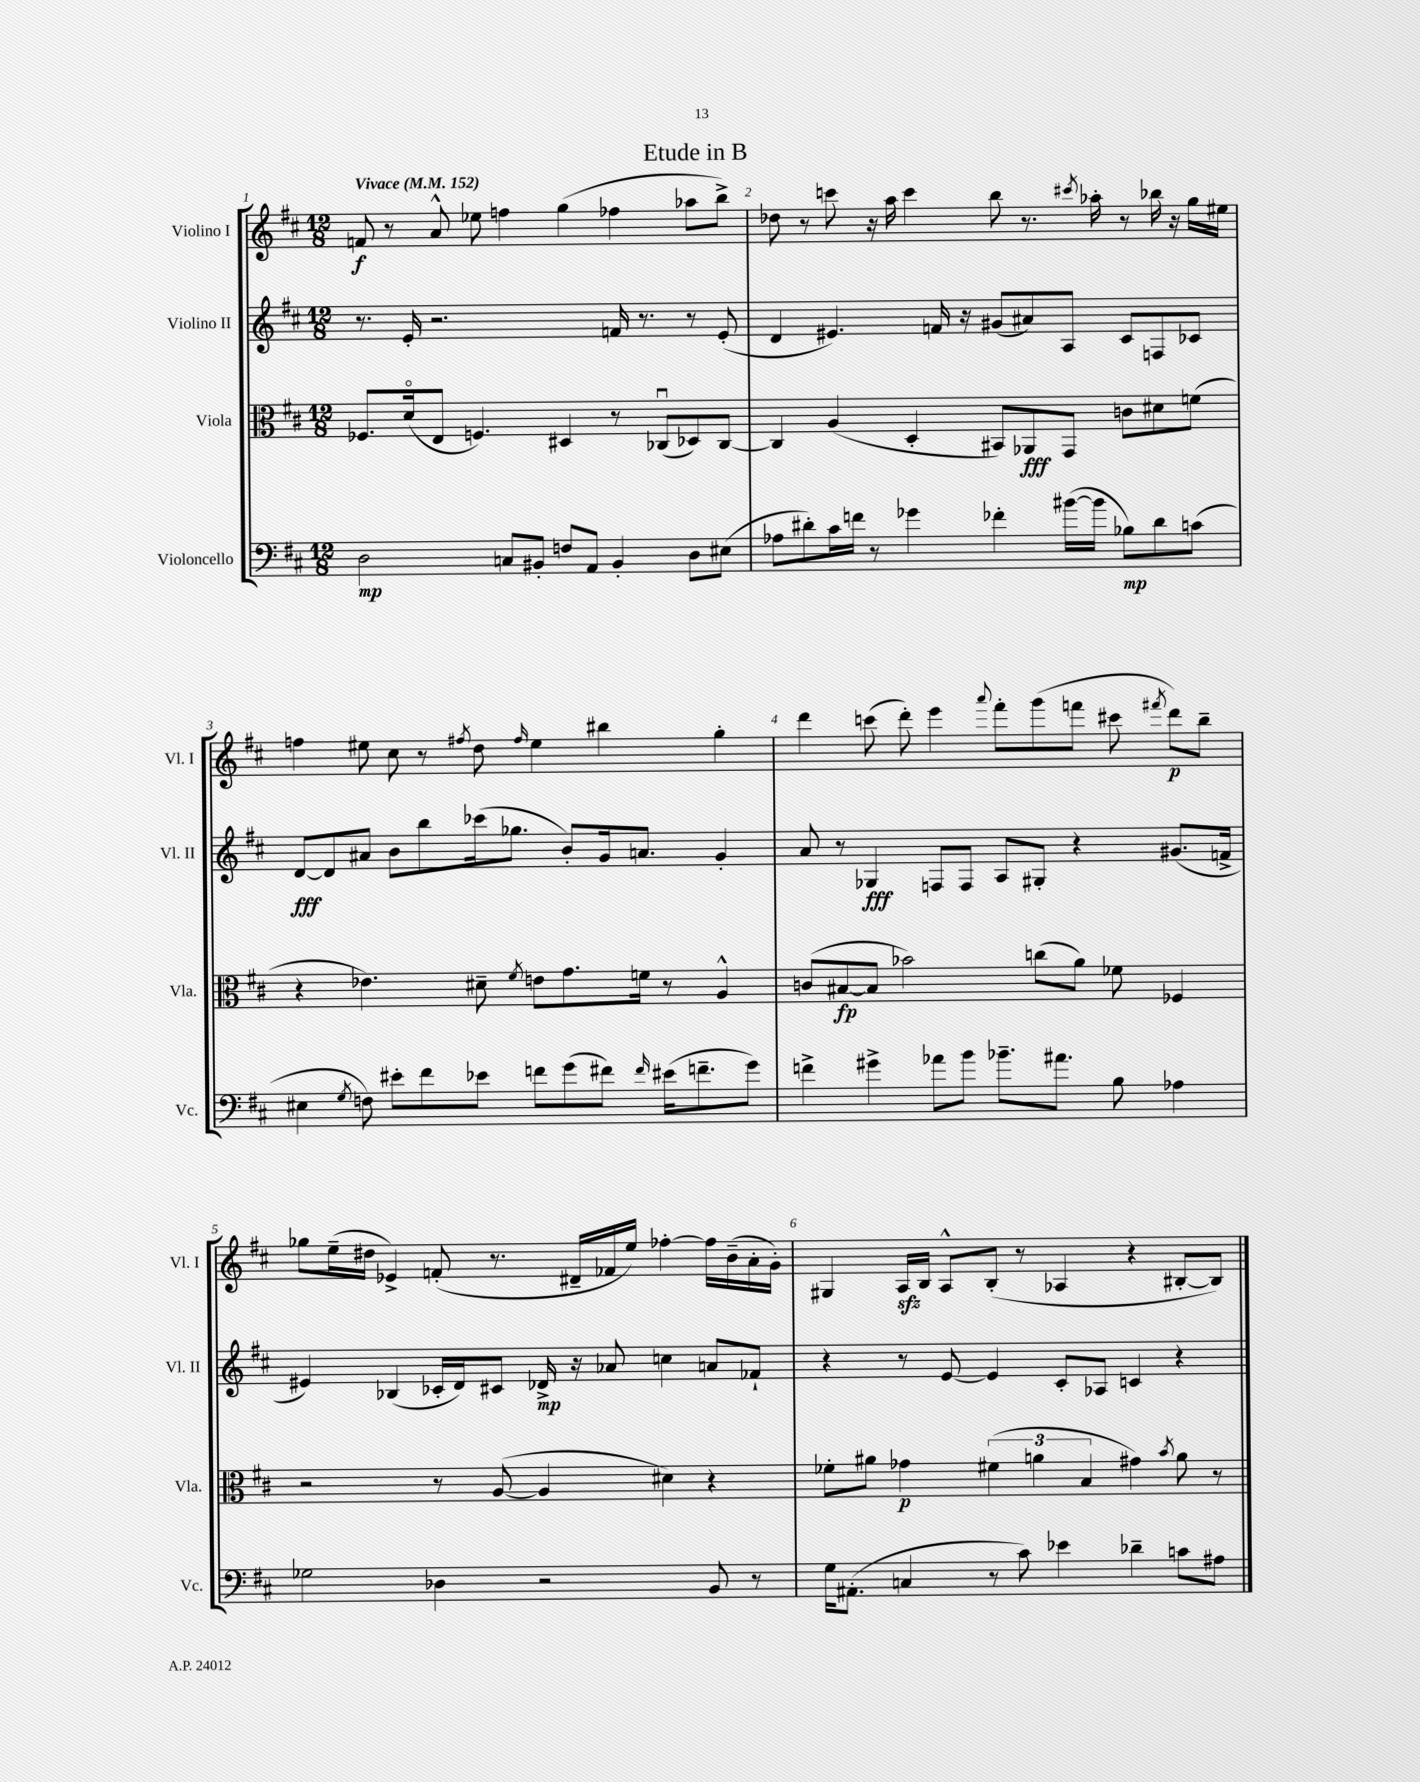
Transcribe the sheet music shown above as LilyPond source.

\header { title = "Etude in B" }
<<
\new StaffGroup <<
\new Staff = "s0" \with { instrumentName = "Violino I" shortInstrumentName = "Vl. I" } {
    \clef treble \key d \major \numericTimeSignature \time 12/8 \tempo "Vivace" 4 = 152
    \autoBeamOff f'8\f r8 a'8-^ ees''8 f''4 g''4( fes''4 aes''8[ b''8]->) |
    des''8 r8 c'''8 r16 a''16 c'''4 b''8 r8. \acciaccatura { cis'''8 } aes''16-. r8 bes''16 r16 g''16[ eis''16] |
    f''4 eis''8 cis''8 r8 \acciaccatura { fis''8 } d''8 \grace { fis''16 } eis''4 bis''4 g''4-. |
    d'''4 c'''8( d'''8-.) e'''4 \appoggiatura { a'''8 } fis'''8[-. g'''8( f'''8] cis'''8 \acciaccatura { fis'''8 } d'''8[\p) b''8]-- |
    ges''8[ e''16--( dis''16] ees'4->) f'8-.( r8. dis'16[-- fes'16 e''16]) fes''4~-. fes''16[ b'16--( a'16-. g'16]-.) |
    gis4 a16[\sfz b16] a8[-^ b8]-.( r8 aes4 r4 bis8[~-. bis8]) \bar "|." |
}
\new Staff = "s1" \with { instrumentName = "Violino II" shortInstrumentName = "Vl. II" } {
    \clef treble \key d \major \numericTimeSignature \time 12/8
    \autoBeamOff r8. e'16-. r2. f'16 r8. r8 e'8-.( |
    d'4 eis'4.) f'16 r16 gis'8[( ais'8) a8] cis'8[ f8 ces'8] |
    d'8[~\fff d'8 ais'8] b'8[ b''8 ces'''16( ges''8.] b'8[-.) g'16 a'8.] g'4-. |
    a'8 r8 ges4\fff f8[ f8] a8[ gis8]-. r4 gis'8.[( f'16]-> |
    eis'4) bes4( ces'16[-. d'16) cis'8] des'16->\mp r16 aes'8 c''4 a'8[ fes'8]-! |
    r4 r8 e'8~ e'4 cis'8[-. aes8] c'4 r4 \bar "|." |
}
\new Staff = "s2" \with { instrumentName = "Viola" shortInstrumentName = "Vla." } {
    \clef alto \key d \major \numericTimeSignature \time 12/8
    \autoBeamOff fes8.[ d'16\flageolet( e8] f4.) dis4 r8 ces8[\downbow( des8) ces8]~ |
    ces4 a4( d4-. bis,8[) aes,8\fff g,8] c'8[ dis'8 f'8]( |
    r4 ees'4.) dis'8-- \acciaccatura { fis'8 } e'8[ g'8. f'16] r8 a4-^ |
    c'8[( bis8~\fp bis8] bes'2) c''8[( a'8]) fes'8 fes4 |
    r2 r8 a8~( a4 dis'4) r4 |
    fes'8[-. ais'8] ges'4\p \tuplet 3/2 { fis'4( a'4 b4 } gis'4) \acciaccatura { b'8 } a'8 r8 \bar "|." |
}
\new Staff = "s3" \with { instrumentName = "Violoncello" shortInstrumentName = "Vc." } {
    \clef bass \key d \major \numericTimeSignature \time 12/8
    \autoBeamOff d2\mp c8[ bis,8]-. f8[ a,8] bis,4-. d8[ eis8]( |
    aes8[ dis'8-.) cis'16 f'16] r8 ges'4 fes'4-. bis'16[~( bis'16] bes8[\mp) dis'8 c'8]( |
    eis4 \acciaccatura { g8 } f8) eis'8[-. fis'8 ees'8] f'8[ g'8( fis'8]) \grace { fis'16 } eis'16[( f'8.-- g'8]) |
    f'4-> gis'4-> aes'8[ b'8] bes'8.[-- ais'8.] b8 aes4 |
    ges2 des4 r2 b,8 r8 |
    g16[ ais,8.]-.( c4 r8 cis'8) ees'4 des'4-- c'8[ ais8] \bar "|." |
}
>>
>>
\layout { \context { \Score \override BarNumber.break-visibility = ##(#f #t #t) barNumberVisibility = #all-bar-numbers-visible } }
